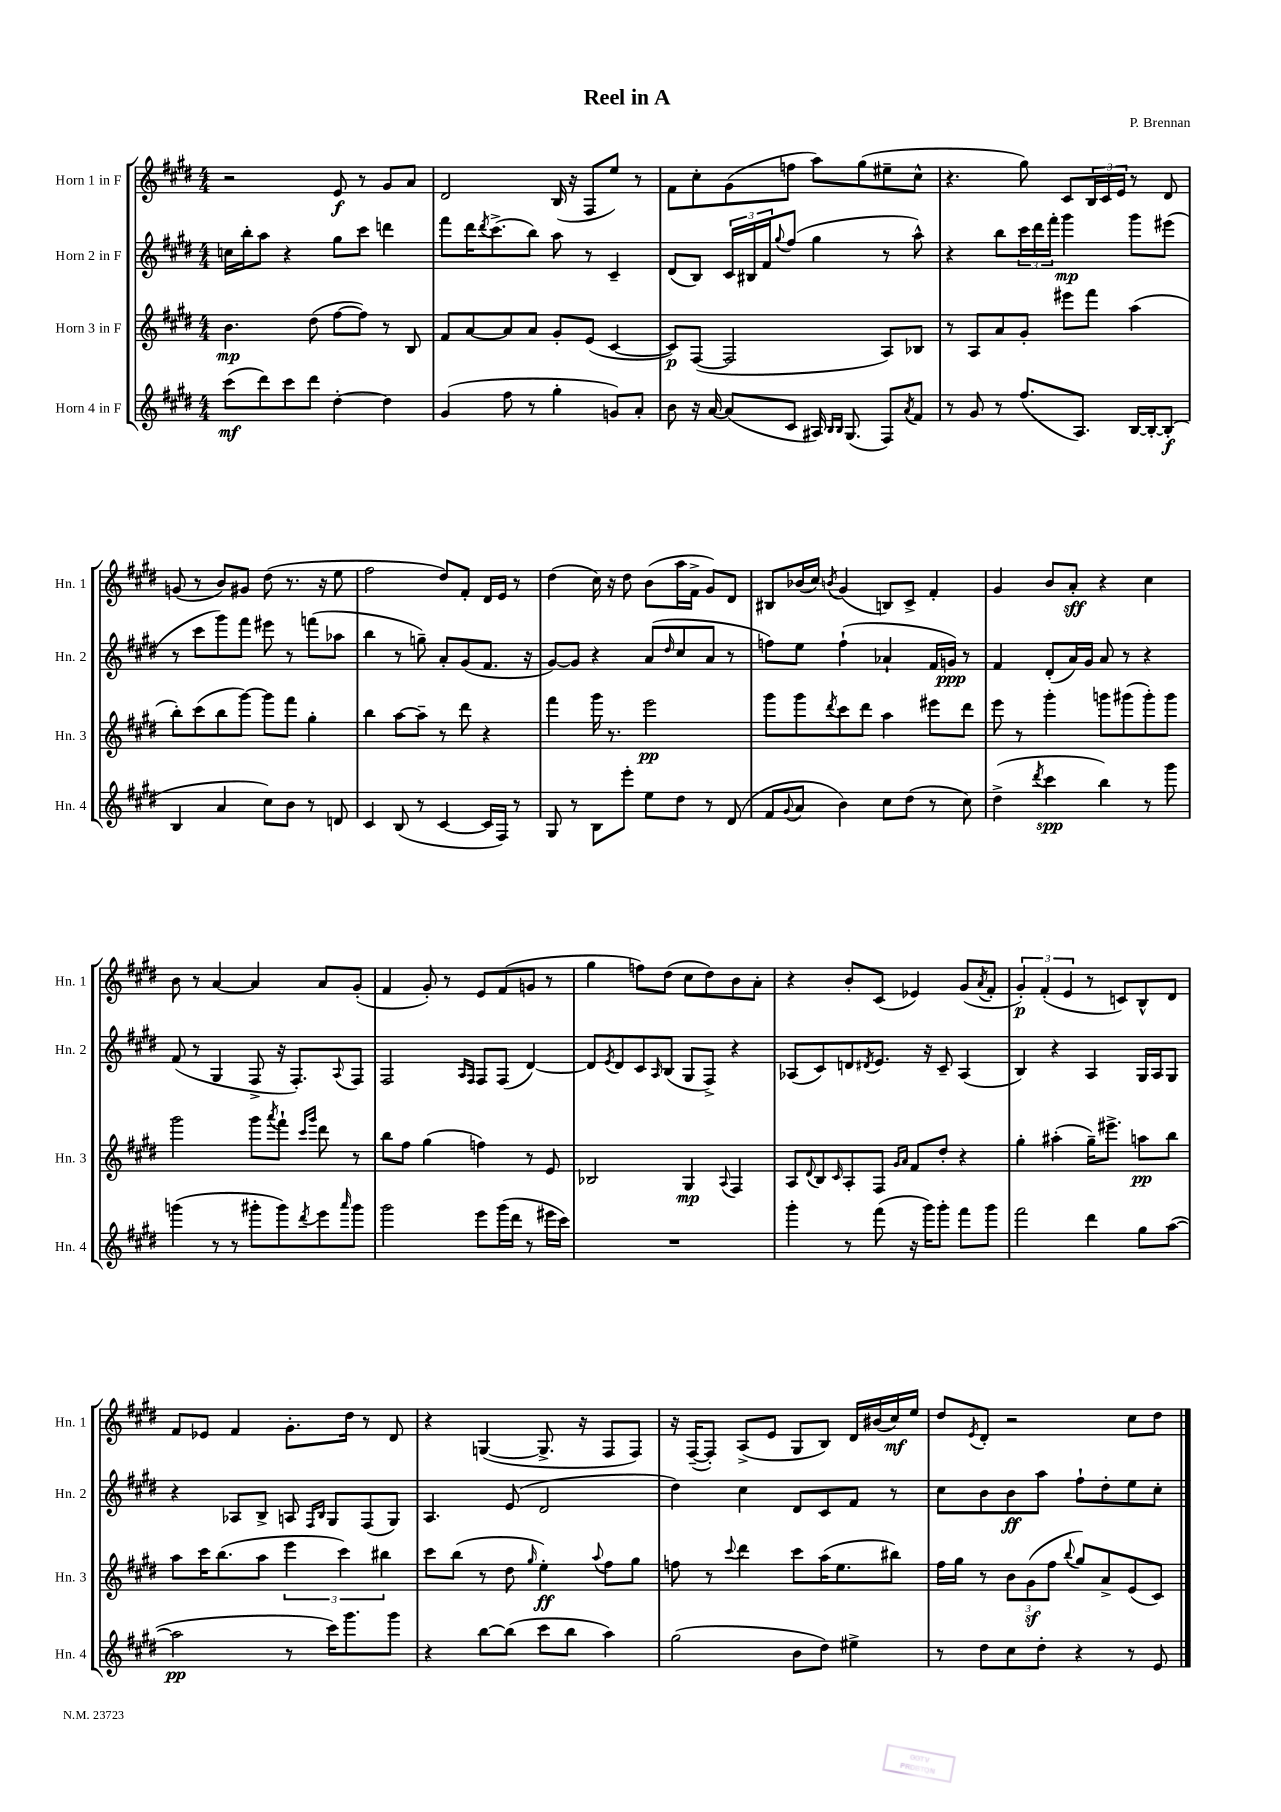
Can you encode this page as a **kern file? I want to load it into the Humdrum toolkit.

**kern	**dynam	**kern	**dynam	**kern	**dynam	**kern	**dynam
*part4	*part4	*part3	*part3	*part2	*part2	*part1	*part1
*staff4	*staff4	*staff3	*staff3	*staff2	*staff2	*staff1	*staff1
*I"Horn 4 in F	*	*I"Horn 3 in F	*	*I"Horn 2 in F	*	*I"Horn 1 in F	*
*I'Hn. 4	*	*I'Hn. 3	*	*I'Hn. 2	*	*I'Hn. 1	*
*clefG2	*	*clefG2	*	*clefG2	*	*clefG2	*
*k[f#c#g#d#]	*	*k[f#c#g#d#]	*	*k[f#c#g#d#]	*	*k[f#c#g#d#]	*
*M4/4	*	*M4/4	*	*M4/4	*	*M4/4	*
=1	=1	=1	=1	=1	=1	=1	=1
(8ccc#\L	mf	4.b\	mp	16ccn\LL	.	2r	.
.	.	.	.	16bb'\J	.	.	.
8ddd#\)	.	.	.	8aa\J	.	.	.
8ccc#\	.	.	.	4r	.	.	.
8ddd#\J	.	(8dd#\	.	.	.	.	.
[4dd#'\	.	[8ff#\L	.	8gg#\L	.	8e/	f
.	.	8ff#\J])	.	8ccc#\J	.	8r	.
4dd#\]	.	8r	.	4dddn\	.	8g#/L	.
.	.	8B/	.	.	.	8a/J	.
=2	=2	=2	=2	=2	=2	=2	=2
(4g#/	.	8f#/L	.	8fff#\L	.	2d#/	.
.	.	[8a/	.	16ddd#\K	.	.	.
.	.	.	.	8qddd#/	.	.	.
.	.	.	.	(8.ccc#^\	.	.	.
8ff#\	.	8a/]	.	.	.	.	.
8r	.	8a/J	.	8bb\J)	.	.	.
4gg#'\	.	8g#'/L	.	8aa\	.	(16B/	.
.	.	.	.	.	.	16r	.
.	.	(8e/J	.	8r	.	8F#/L	.
8gn/L)	.	[4c#/	.	4c#~/	.	8ee/J)	.
8a'/J	.	.	.	.	.	8r	.
=3	=3	=3	=3	=3	=3	=3	=3
8b\	.	8c#/L])	p	(8d#/L	.	8f#\L	.
16r	.	([8F#/J	.	8B/J)	.	8cc#'\	.
[16a/	.	.	.	.	.	.	.
(8a/L]	.	2F#/]	.	24c#/LL	.	(8g#\	.
.	.	.	.	24B#X/	.	.	.
.	.	.	.	24f#/J	.	.	.
.	.	.	.	8qqgg#/	.	.	.
8c#/J	.	.	.	(8ff#/J	.	8ffn\J	.
16A#X/)	.	.	.	4gg#\	.	8aa\L)	.
16qqB/LL	.	.	.	.	.	.	.
16qqB/JJ	.	.	.	.	.	.	.
(8.G#/	.	.	.	.	.	.	.
.	.	.	.	.	.	(8gg#\	.
8F#/L)	.	8A/L)	.	8r	.	8ee#X~\	.
8qa/	.	.	.	.	.	.	.
8f#/J	.	8B-X/J	.	8aa^^\)	.	8cc#^^\J	.
=4	=4	=4	=4	=4	=4	=4	=4
8r	.	8r	.	4r	.	4.r	.
8g#/	.	8A/L	.	.	.	.	.
8r	.	8a/	.	8bb\L	.	.	.
(8.ff#/L	.	8g#'/J	.	24ccc#\L	.	8gg#\)	.
.	.	.	.	24ddd#\	.	.	.
.	.	.	.	24fff#'\JJ	.	.	.
.	.	8eee#X\L	.	4ggg#\	mp	8c#/L	.
8.A/J)	.	.	.	.	.	.	.
.	.	8fff#\J	.	.	.	24B/L	.
.	.	.	.	.	.	24c#/	.
.	.	.	.	.	.	24e/JJ	.
[16B/LL	.	(4aa\	.	8ggg#\L	.	8r	.
16B'/J_	.	.	.	.	.	.	.
(8B'/J]	f	.	.	(8eee#X\J	.	8d#/	.
!!LO:LB:g=z
=5	=5	=5	=5	=5	=5	=5	=5
4B/	.	8bb'\L)	.	8r	.	(8gn/	.
.	.	(8ccc#\	.	8ccc#\L	.	8r	.
4a/	.	8bb\	.	8ggg#\)	.	8b/L)	.
.	.	[8ggg#\J)	.	8fff#\J	.	8g#X/J	.
8cc#\L)	.	8ggg#\L]	.	8eee#X\	.	(8dd#\	.
8b\J	.	8fff#\J	.	8r	.	8.r	.
8r	.	4gg#'\	.	(8fffn\L	.	.	.
.	.	.	.	.	.	16r	.
8dn/	.	.	.	8aa-X\J	.	8ee\	.
=6	=6	=6	=6	=6	=6	=6	=6
4c#/	.	4bb\	.	4bb\	.	2ff#\	.
(8B/	.	[8aa\L	.	8r	.	.	.
8r	.	8aa~\J]	.	8ggn~\)	.	.	.
[4c#/	.	8r	.	8a'/L	.	8dd#/L)	.
.	.	8ddd#\	.	(8g#/	.	8f#'/J	.
16c#/LL]	.	4r	.	8.f#/J	.	16d#/LL	.
16F#/JJ)	.	.	.	.	.	16e/JJ	.
8r	.	.	.	.	.	8r	.
.	.	.	.	16r	.	.	.
=7	=7	=7	=7	=7	=7	=7	=7
8G#/	.	4fff#\	.	[8g#/L)	.	(4dd#\	.
8r	.	.	.	8g#/J]	.	.	.
8B\L	.	16ggg#\	.	4r	.	16cc#\)	.
.	.	8.r	.	.	.	16r	.
8eee'\J	.	.	.	.	.	8dd#\	.
8ee\L	.	2eee\	pp	(8a/L	.	(8b\L	.
.	.	.	.	16qqdd#/	.	.	.
8dd#\J	.	.	.	8cc#/	.	16aa\L	.
.	.	.	.	.	.	16f#^\JJ	.
8r	.	.	.	8a/J	.	8g#/L)	.
(8d#/	.	.	.	8r	.	8d#/J	.
=8	=8	=8	=8	=8	=8	=8	=8
8f#/L	.	8ggg#\L	.	8ffn\L)	.	8B#X/L	.
8qqg#/	.	.	.	.	.	.	.
8a/J	.	8ggg#\	.	8ee\J	.	(16b-X/L	.
.	.	.	.	.	.	16cc#/JJ)	.
.	.	8qddd#/	.	.	.	8qbn/	.
4b\)	.	8ccc#\	.	(4ff`\	.	(4g#/	.
.	.	8ddd#\J	.	.	.	.	.
8cc#\L	.	4aa\	.	4a-X`/	.	8Bn/L)	.
(8dd#\J	.	.	.	.	.	8c#^/J	.
8r	.	8eee#X\L	.	16f#/LL	.	4f#'/	.
.	.	.	.	16gn/JJ)	ppp	.	.
8cc#\)	.	8ddd#\J	.	8r	.	.	.
=9	=9	=9	=9	=9	=9	=9	=9
(4dd#^\	.	8eee\	.	4f#/	.	4g#/	.
.	.	8r	.	.	.	.	.
8qddd#/	.	.	.	.	.	.	.
4ccc#\	spp	4ggg#'\	.	(8d#'/L	.	8b/L	.
.	.	.	.	16a/L)	.	8a'/J	sff
.	.	.	.	16g#/JJ	.	.	.
4bb\)	.	8gggn\L	.	8a/	.	4r	.
.	.	(8ggg#X\	.	8r	.	.	.
8r	.	8ggg#'\)	.	4r	.	4cc#\	.
8ggg#\	.	8ggg#\J	.	.	.	.	.
!!LO:LB:g=z
=10	=10	=10	=10	=10	=10	=10	=10
(4gggn\	.	2ggg#\	.	(8f#/	.	8b\	.
.	.	.	.	8r	.	8r	.
8r	.	.	.	4G#/	.	[4a/	.
8r	.	.	.	.	.	.	.
8ggg#X'\L	.	8ggg#\L	.	8F#^/	.	4a/]	.
.	.	8qaaa/	.	.	.	.	.
8ggg#\)	.	8fff#`\J	.	16r	.	.	.
.	.	.	.	8.F#'/L)	.	.	.
.	.	16qqccc#/LL	.	.	.	.	.
8qddd#/	.	16qqggg#/JJ	.	.	.	.	.
8eee\	.	8ddd#\	.	.	.	8a/L	.
16qqaaa/	.	.	.	8qqA/	.	.	.
8ggg#\J	.	8r	.	8F#/J	.	(8g#'/J	.
=11	=11	=11	=11	=11	=11	=11	=11
2ggg#\	.	8bb\L	.	2F#/	.	4f#/	.
.	.	8ff#\J	.	.	.	.	.
.	.	(4gg#\	.	.	.	8g#'/)	.
.	.	.	.	.	.	8r	.
.	.	.	.	16qqA/LL	.	.	.
.	.	.	.	16qqF#/JJ	.	.	.
8eee\L	.	4ffn\)	.	8F#/L	.	8e/L	.
(16ggg#\L	.	.	.	(8F#/J	.	(8f#/	.
16ddd#\JJ	.	.	.	.	.	.	.
8r	.	8r	.	[4d#/)	.	8gn/J	.
16eee#X\LL	.	8e/	.	.	.	8r	.
16ccc#\JJ)	.	.	.	.	.	.	.
=12	=12	=12	=12	=12	=12	=12	=12
1r	.	2B-X/	.	8d#/L]	.	4gg#\	.
.	.	.	.	8qe/	.	.	.
.	.	.	.	8d#/	.	.	.
.	.	.	.	8c#/	.	8ffn\L)	.
.	.	.	.	16qqA/	.	.	.
.	.	.	.	(8B/J	.	(8dd#\J	.
.	.	4G#/	mp	8G#/L	.	8cc#\L	.
.	.	.	.	8F#^/J)	.	8dd#\)	.
.	.	8qqA/	.	.	.	.	.
.	.	4F#/	.	4r	.	8b\	.
.	.	.	.	.	.	8a'\J	.
=13	=13	=13	=13	=13	=13	=13	=13
4ggg#'\	.	8A/L	.	(8A-X/L	.	4r	.
.	.	8qqd#/	.	.	.	.	.
.	.	8B/	.	8c#/)	.	.	.
.	.	16qqc#/	.	.	.	.	.
8r	.	8A'/	.	8dn/	.	8b'/L	.
.	.	.	.	8qd#X/	.	.	.
(8fff#\	.	8F#/J	.	8.e/J	.	(8c#/J	.
.	.	16qqg#/LL	.	.	.	.	.
.	.	16qqa/JJ	.	.	.	.	.
16r	.	8f#/L	.	.	.	4e-X/)	.
16ggg#\KL)	.	.	.	16r	.	.	.
8ggg#'\J	.	8dd#'/J	.	8c#~/	.	.	.
8fff#\L	.	4r	.	(4A-/	.	(8g#/L	.
.	.	.	.	.	.	8qa/	.
8ggg#\J	.	.	.	.	.	8f#'/J	.
=14	=14	=14	=14	=14	=14	=14	=14
2fff#\	.	4gg#'\	.	4B/)	.	6g#'/)	p
.	.	.	.	.	.	(6f#'/	.
.	.	(4aa#X'\	.	4r	.	.	.
.	.	.	.	.	.	6e/	.
4ddd#\	.	16gg#~\KL)	.	4A/	.	8r	.
.	.	8.eee#X^\J	.	.	.	.	.
.	.	.	.	.	.	8cn/L)	.
8gg#\L	.	8aan\L	pp	16G#/LL	.	8B^^/	.
.	.	.	.	16A/J	.	.	.
([8aa\J	.	8bb\J	.	8G#/J	.	8d#/J	.
!!LO:LB:g=z
=15	=15	=15	=15	=15	=15	=15	=15
2aa\]	pp	8aa\L	.	4r	.	8f#/L	.
.	.	16ccc#\K	.	.	.	8e-X/J	.
.	.	(8.bb\	.	.	.	.	.
.	.	.	.	8A-X/L	.	4f#/	.
.	.	8aa\J	.	8B^/J	.	.	.
8r	.	6eee\	.	8An/	.	8.g#'\L	.
.	.	.	.	16qqF#/LL	.	.	.
.	.	.	.	16qqB/JJ	.	.	.
16ccc#\KL)	.	.	.	8G#/L	.	.	.
.	.	6ccc#\)	.	.	.	.	.
8.ggg#\	.	.	.	.	.	16dd#\Jk	.
.	.	.	.	(8F#/	.	8r	.
.	.	6bb#X\	.	.	.	.	.
8ggg#\J	.	.	.	8G#/J)	.	8d#/	.
=16	=16	=16	=16	=16	=16	=16	=16
4r	.	8ccc#\L	.	4.A/	.	4r	.
.	.	(8bb\J	.	.	.	.	.
[8bb\L	.	8r	.	.	.	([4Gn/	.
(8bb\J]	.	8dd#\	.	(8e/	.	.	.
.	.	16qqgg#/	.	.	.	.	.
8ccc#\L	.	4ee'\)	ff	2d#/	.	8.G^/]	.
8bb\J	.	.	.	.	.	.	.
.	.	.	.	.	.	16r	.
.	.	8qqaa/	.	.	.	.	.
4aa\)	.	8ff#\L	.	.	.	8F#/L	.
.	.	8gg#\J	.	.	.	8F#/J)	.
=17	=17	=17	=17	=17	=17	=17	=17
(2gg#\	.	8ffn\	.	4dd#\)	.	16r	.
.	.	.	.	.	.	([16F#~/KL	.
.	.	8r	.	.	.	8F#'/J])	.
.	.	8qqccc#/	.	.	.	.	.
.	.	4ddd#\	.	4cc#\	.	(8A^/L	.
.	.	.	.	.	.	8e/J	.
8b\L	.	8ccc#\L	.	8d#/L	.	8G#/L	.
8dd#\J)	.	(16aa\K	.	8c#/	.	8B/J)	.
.	.	8.ee\	.	.	.	.	.
4ee#X^\	.	.	.	8f#/J	.	16d#/LL	.
.	.	.	.	.	.	(16b#X/	.
.	.	8bb#X\J)	.	8r	.	16cc#/)	mf
.	.	.	.	.	.	16ee/JJ	.
=18	=18	=18	=18	=18	=18	=18	=18
8r	.	16ff#\LL	.	8cc#\L	.	8dd#/L	.
.	.	16gg#\JJ	.	.	.	.	.
.	.	.	.	.	.	8qe/	.
8dd#\L	.	8r	.	8b\	.	8d#'/J	.
8cc#\	.	12b\L	.	8b\	ff	2r	.
.	.	(12g#z\	.	.	.	.	.
8dd#'\J	.	.	.	8aa\J	.	.	.
.	.	12ff#\J	.	.	.	.	.
.	.	8qqbb/	.	.	.	.	.
4r	.	8gg#/L)	.	8ff#`\L	.	.	.
.	.	8a^/	.	8dd#'\	.	.	.
8r	.	(8e/	.	8ee\	.	8cc#\L	.
8e/	.	8c#/J)	.	8cc#'\J	.	8dd#\J	.
==	==	==	==	==	==	==	==
*-	*-	*-	*-	*-	*-	*-	*-
